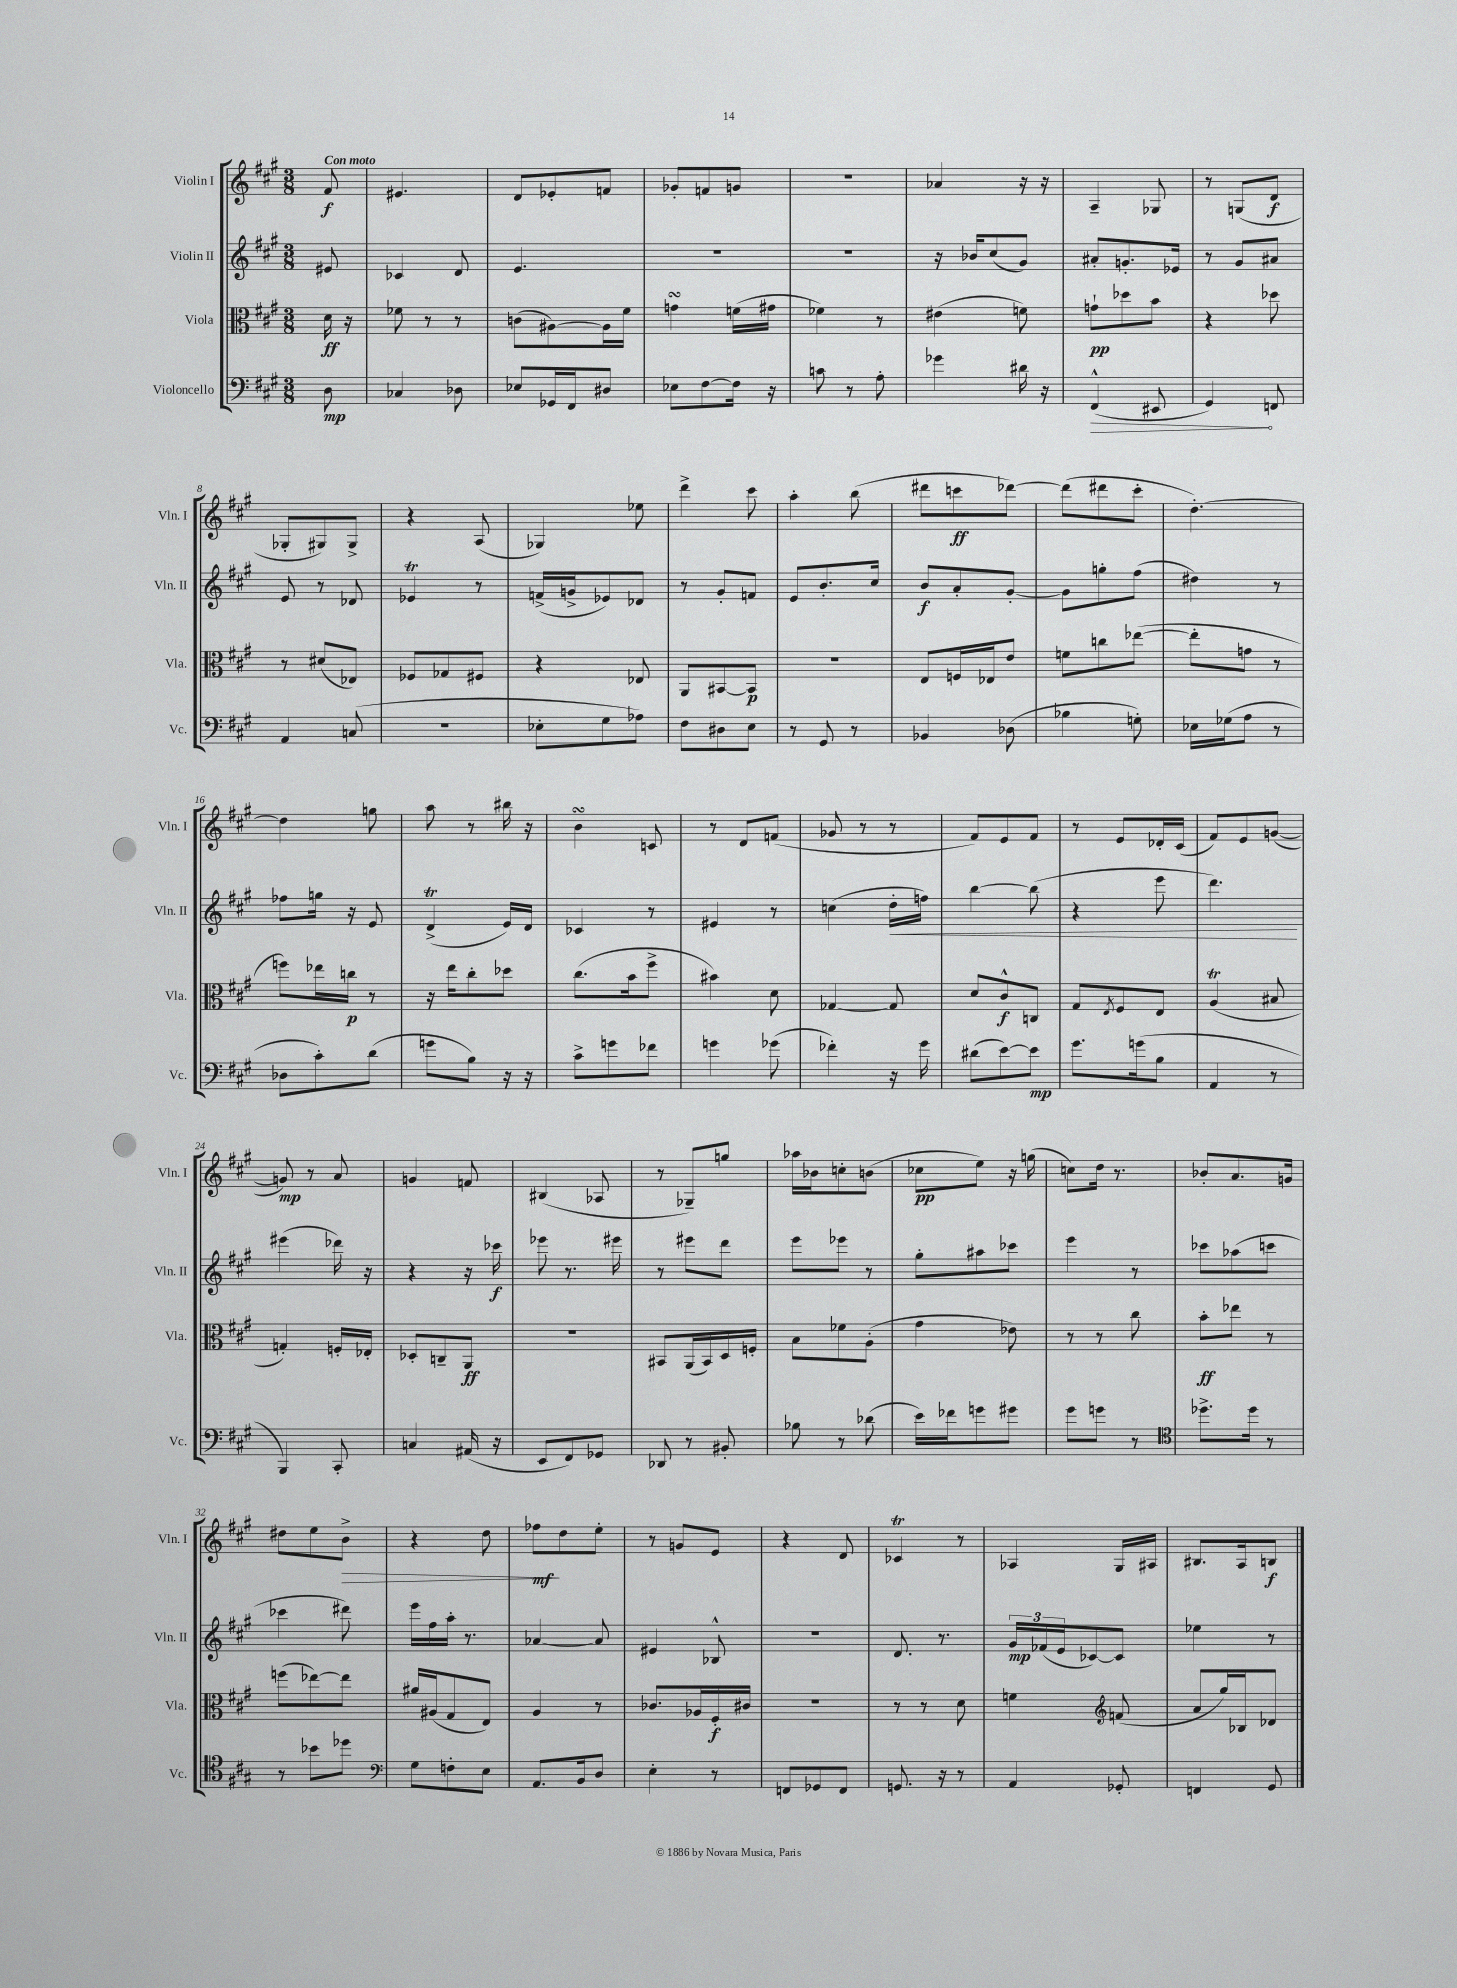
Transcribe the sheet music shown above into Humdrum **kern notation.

**kern	**dynam	**kern	**dynam	**kern	**dynam	**kern	**dynam
*part4	*part4	*part3	*part3	*part2	*part2	*part1	*part1
*staff4	*staff4	*staff3	*staff3	*staff2	*staff2	*staff1	*staff1
*I"Violoncello	*	*I"Viola	*	*I"Violin II	*	*I"Violin I	*
*I'Vc.	*	*I'Vla.	*	*I'Vln. II	*	*I'Vln. I	*
*clefF4	*	*clefC3	*	*clefG2	*	*clefG2	*
*k[f#c#g#]	*	*k[f#c#g#]	*	*k[f#c#g#]	*	*k[f#c#g#]	*
*M3/8	*	*M3/8	*	*M3/8	*	*M3/8	*
=	=	=	=	=	=	=	=
!	!	!	!	!	!	!LO:TX:a:B:t=Con moto	!
8D\	mp	16d\	ff	8e#X/	.	8f#/	f
.	.	16r	.	.	.	.	.
=1	=1	=1	=1	=1	=1	=1	=1
4C-X/	.	8f-X\	.	4c-X/	.	4.e#X/	.
.	.	8r	.	.	.	.	.
8D-X\	.	8r	.	8d/	.	.	.
=2	=2	=2	=2	=2	=2	=2	=2
8E-X/L	.	(8cn\L	.	4.e/	.	8d/L	.
16GG-X/L	.	[8A#X\)	.	.	.	8e-X'/	.
16FF#/J	.	.	.	.	.	.	.
8D#X/J	.	16A#\L]	.	.	.	8fn/J	.
.	.	16f#\JJ	.	.	.	.	.
=3	=3	=3	=3	=3	=3	=3	=3
8E-X\L	.	4gnsSSs\	.	4.r	.	8g-X'/L	.
[8F#\	.	.	.	.	.	8fn/	.
16F#\Jk]	.	(16fn\LL	.	.	.	8gn/J	.
16r	.	16g#X\JJ	.	.	.	.	.
=4	=4	=4	=4	=4	=4	=4	=4
8cn\	.	4f-X\)	.	4.r	.	4.r	.
8r	.	.	.	.	.	.	.
8A'\	.	8r	.	.	.	.	.
=5	=5	=5	=5	=5	=5	=5	=5
4g-X\	.	(4e#X\	.	16r	.	4a-X/	.
.	.	.	.	16b-X/KL	.	.	.
.	.	.	.	(8cc#/	.	.	.
16d#X\	.	8fn\)	.	8g#/J)	.	16r	.
16r	.	.	.	.	.	16r	.
=6	=6	=6	=6	=6	=6	=6	=6
!	!LO:HP:b	!	!	!	!	!	!
(4FF#^^/	>	8gn`\L	pp	8a#X'/L	.	4A~/	.
.	.	8dd-X\	.	8.gn'/	.	.	.
8EE#X/	.	8b\J	.	.	.	8G-X/	.
.	.	.	.	16e-X/Jk	.	.	.
=7	=7	=7	=7	=7	=7	=7	=7
4GG#/)	.	4r	.	8r	.	8r	.
.	.	.	.	8g#/L	.	(8Gn/L	.
8FFn/	]	8dd-X\	.	8a#X/J	.	8d/J	f
!!LO:LB:g=z
=8	=8	=8	=8	=8	=8	=8	=8
4AA/	.	8r	.	8e/	.	8G-X'/L	.
.	.	(8d#X/L	.	8r	.	8G#X/)	.
(8Cn/	.	8E-X/J)	.	8d-X/	.	8G#^/J	.
=9	=9	=9	=9	=9	=9	=9	=9
4.r	.	8F-X/L	.	4e-XT/	.	4r	.
.	.	8G-X/	.	.	.	.	.
.	.	8F#X/J	.	8r	.	(8A/	.
=10	=10	=10	=10	=10	=10	=10	=10
8E-X'\L	.	4r	.	(16fn^/LL	.	4G-X/)	.
.	.	.	.	16gn^/J	.	.	.
8G#\	.	.	.	8e-X/)	.	.	.
8A-X\J)	.	8E-X/	.	8d-X/J	.	8ee-X\	.
=11	=11	=11	=11	=11	=11	=11	=11
8F#\L	.	8AA/L	.	8r	.	4ddd^\	.
8D#X\	.	[8BB#X/	.	8g#'/L	.	.	.
8E\J	.	8BB#/J]	p	8fn/J	.	8ccc#\	.
=12	=12	=12	=12	=12	=12	=12	=12
8r	.	4.r	.	8e/L	.	4aa'\	.
8GG#/	.	.	.	8.b'/	.	.	.
8r	.	.	.	.	.	(8bb\	.
.	.	.	.	16cc#/Jk	.	.	.
=13	=13	=13	=13	=13	=13	=13	=13
4BB-X/	.	8E/L	.	8b/L	f	8ddd#X\L	.
.	.	16Fn/L	.	8a'/	.	8cccn\	ff
.	.	16E-X/J	.	.	.	.	.
(8D-X\	.	8e/J	.	[8g#'/J	.	[8ddd-X\J)	.
=14	=14	=14	=14	=14	=14	=14	=14
4B-X\	.	8fn\L	.	8g#\L]	.	(8ddd-\L]	.
.	.	8ccn\	.	8ggn'\	.	8ddd#X\	.
8Gn'\)	.	([8ee-X\J	.	(8ff#\J	.	8ccc#'\J	.
=15	=15	=15	=15	=15	=15	=15	=15
16E-X\LL	.	8ee-'\L]	.	4dd#X\)	.	[4.dd'\)	.
(16G-X\J	.	.	.	.	.	.	.
8A\J	.	8gn\J	.	.	.	.	.
8r	.	8r	.	8r	.	.	.
!!LO:LB:g=z
=16	=16	=16	=16	=16	=16	=16	=16
8D-X\L	.	8ffn\L)	.	8ff-X\L	.	4dd\]	.
8c#'\)	.	16ee-X\L	.	16ggn\Jk	.	.	.
.	.	16ccn\JJ	p	16r	.	.	.
(8d\J	.	8r	.	8e/	.	8ggn\	.
=17	=17	=17	=17	=17	=17	=17	=17
8gn\L	.	16r	.	(4dT^/	.	8aa\	.
.	.	16ee\KL	.	.	.	.	.
8B\J)	.	8cc#'\	.	.	.	8r	.
16r	.	8dd-X\J	.	16e/LL)	.	16bb#X\	.
16r	.	.	.	16d/JJ	.	16r	.
=18	=18	=18	=18	=18	=18	=18	=18
8c#^\L	.	(8.cc#\L	.	4c-X/	.	4bsSSS\	.
8gn\	.	.	.	.	.	.	.
.	.	16b\k	.	.	.	.	.
8f-X\J	.	8ff#^\J	.	8r	.	8cn/	.
=19	=19	=19	=19	=19	=19	=19	=19
4gn\	.	4b#X\)	.	4e#X/	.	8r	.
.	.	.	.	.	.	8d/L	.
(8g-X\	.	8d\	.	8r	.	(8fn/J	.
=20	=20	=20	=20	=20	=20	=20	=20
4f-X'\)	.	[4G-X/	.	(4ccn\	.	8g-X/	.
.	.	.	.	.	.	8r	.
!	!	!	!	!	!LO:HP:b	!	!
16r	.	8G-/]	.	16dd'\LL	<	8r	.
16g#\	.	.	.	16ffn\JJ)	.	.	.
=21	=21	=21	=21	=21	=21	=21	=21
(8d#X\L	.	8d/L	.	[4bb\	.	8f#/L)	.
[8e\)	.	8c#^^/	f	.	.	8e/	.
8e\J]	mp	8Cn/J	.	(8bb\]	.	8f#/J	.
=22	=22	=22	=22	=22	=22	=22	=22
8.g#\L	.	8G#/L	.	4r	.	8r	.
.	.	8qE/	.	.	.	.	.
.	.	8F#/	.	.	.	8e/L	.
(16gn\k	.	.	.	.	.	.	.
8B\J	.	8E/J	.	8eee\	.	16d-X'/L	.
.	.	.	.	.	.	(16c#/JJ	.
=23	=23	=23	=23	=23	=23	=23	=23
4AA/	.	(4AT/	.	4.ddd\)	.	8f#/L)	.
.	.	.	.	.	.	8e/	.
8r	.	8B#X/	.	.	.	([8gn/J	.
.	.	.	.	.	[	.	.
!!LO:LB:g=z
=24	=24	=24	=24	=24	=24	=24	=24
4BBB/)	.	4Gn'/)	.	(4eee#X\	.	8gn/])	mp
.	.	.	.	.	.	8r	.
8CC#'/	.	16Fn'/LL	.	16ddd-X\)	.	8a/	.
.	.	16E-X'/JJ	.	16r	.	.	.
=25	=25	=25	=25	=25	=25	=25	=25
4Cn/	.	8D-X'/L	.	4r	.	4gn/	.
.	.	8Cn~/	.	.	.	.	.
(16AA#X/	.	8AA/J	ff	16r	.	8fn/	.
16r	.	.	.	16ccc-X\	f	.	.
=26	=26	=26	=26	=26	=26	=26	=26
8EE/L	.	4.r	.	8eee-X\	.	(4B#X/	.
8FF#/)	.	.	.	8.r	.	.	.
8GG-X/J	.	.	.	.	.	8A-X/	.
.	.	.	.	16eee#X\	.	.	.
=27	=27	=27	=27	=27	=27	=27	=27
8DD-X/	.	8BB#X/L	.	8r	.	8r	.
8r	.	(16AA/L	.	8eee#X\L	.	8G-X~/L)	.
.	.	16BB#/)	.	.	.	.	.
8BB#X'/	.	16D/	.	8ddd\J	.	8ggn/J	.
.	.	16Fn'/JJ	.	.	.	.	.
=28	=28	=28	=28	=28	=28	=28	=28
8B-X\	.	8B\L	.	8eee\L	.	16aa-X\LL	.
.	.	.	.	.	.	16b-X\J	.
8r	.	8f-X\	.	8eee-X\J	.	8ccn'\	.
(8d-X\	.	(8A'\J	.	8r	.	(8bn\J	.
=29	=29	=29	=29	=29	=29	=29	=29
16e\LL)	.	4g#\	.	8gg#'\L	.	8cc-X\L	pp
16f-X\J	.	.	.	.	.	.	.
8gn\	.	.	.	8aa#X\	.	8ee\J)	.
8g#X\J	.	8e-X\)	.	8ccc-X\J	.	16r	.
.	.	.	.	.	.	(16ggn\	.
=30	=30	=30	=30	=30	=30	=30	=30
8g#\L	.	8r	.	4eee\	.	8ccn\L)	.
8gn\J	.	8r	.	.	.	16dd\Jk	.
.	.	.	.	.	.	8.r	.
8r	.	8cc#\	.	8r	.	.	.
=31	=31	=31	=31	=31	=31	=31	=31
*clefC4	*	*	*	*	*	*	*
8.dd-X^\L	.	8b'\L	ff	8ccc-X\L	.	8b-X'/L	.
.	.	8ee-X\J	.	(8aa-X\	.	8.a/	.
16dd-\Jk	.	.	.	.	.	.	.
8r	.	8r	.	8cccn\J	.	.	.
.	.	.	.	.	.	16gn/Jk	.
!!LO:LB:g=z
=32	=32	=32	=32	=32	=32	=32	=32
8r	.	(8ffn\L	.	4ccc-X\	.	8dd#X\L	.
8b-X\L	.	[8ee-X\)	.	.	.	8ee\	.
!	!	!	!	!	!	!	!LO:HP:b
8dd-X\J	.	8ee-\J]	.	8ddd#X\)	.	8b^\J	>
=33	=33	=33	=33	=33	=33	=33	=33
*clefF4	*	*	*	*	*	*	*
8G#\L	.	16a#X/LL	.	16eee\LL	.	4r	.
.	.	(16A#X/J	.	16ff#\	.	.	.
8Fn'\	.	8G#/	.	16aa'\JJ	.	.	.
.	.	.	.	8.r	.	.	.
8E\J	.	8E/J)	.	.	.	8dd\	.
=34	=34	=34	=34	=34	=34	=34	=34
8.AA/L	.	4A/	.	[4a-X/	.	8ff-X\L	mf
.	.	.	.	.	.	8dd\	]
16BB/k	.	.	.	.	.	.	.
8D/J	.	8r	.	8a-/]	.	8ee'\J	.
=35	=35	=35	=35	=35	=35	=35	=35
4E'\	.	8.c-X/L	.	4e#X/	.	8r	.
.	.	.	.	.	.	8gn/L	.
.	.	16A-X/L	.	.	.	.	.
8r	.	16F#'/	f	8B-X^^/	.	8e/J	.
.	.	16c#X/JJ	.	.	.	.	.
=36	=36	=36	=36	=36	=36	=36	=36
8FFn/L	.	4.r	.	4.r	.	4r	.
8GG-X/	.	.	.	.	.	.	.
8FF/J	.	.	.	.	.	8d/	.
=37	=37	=37	=37	=37	=37	=37	=37
8.GGn/	.	8r	.	8.d/	.	4c-XT/	.
.	.	8r	.	.	.	.	.
16r	.	.	.	8.r	.	.	.
8r	.	8d\	.	.	.	8r	.
=38	=38	=38	=38	=38	=38	=38	=38
4AA/	.	4fn\	.	24g#/LL	mp	4A-X/	.
.	.	.	.	(24f-X/	.	.	.
.	.	.	.	24e/J	.	.	.
.	.	.	.	[8c-X/)	.	.	.
*	*	*clefG2	*	*	*	*	*
8GG-X'/	.	(8fn/	.	8c-/J]	.	16G#/LL	.
.	.	.	.	.	.	16A#X/JJ	.
=39	=39	=39	=39	=39	=39	=39	=39
4FFn/	.	8a/L	.	4ee-X\	.	8.B#X/L	.
.	.	16gg#/L)	.	.	.	.	.
.	.	16B-X/J	.	.	.	16A/k	.
8GG#/	.	8d-X/J	.	8r	.	8Bn/J	f
==	==	==	==	==	==	==	==
*-	*-	*-	*-	*-	*-	*-	*-
